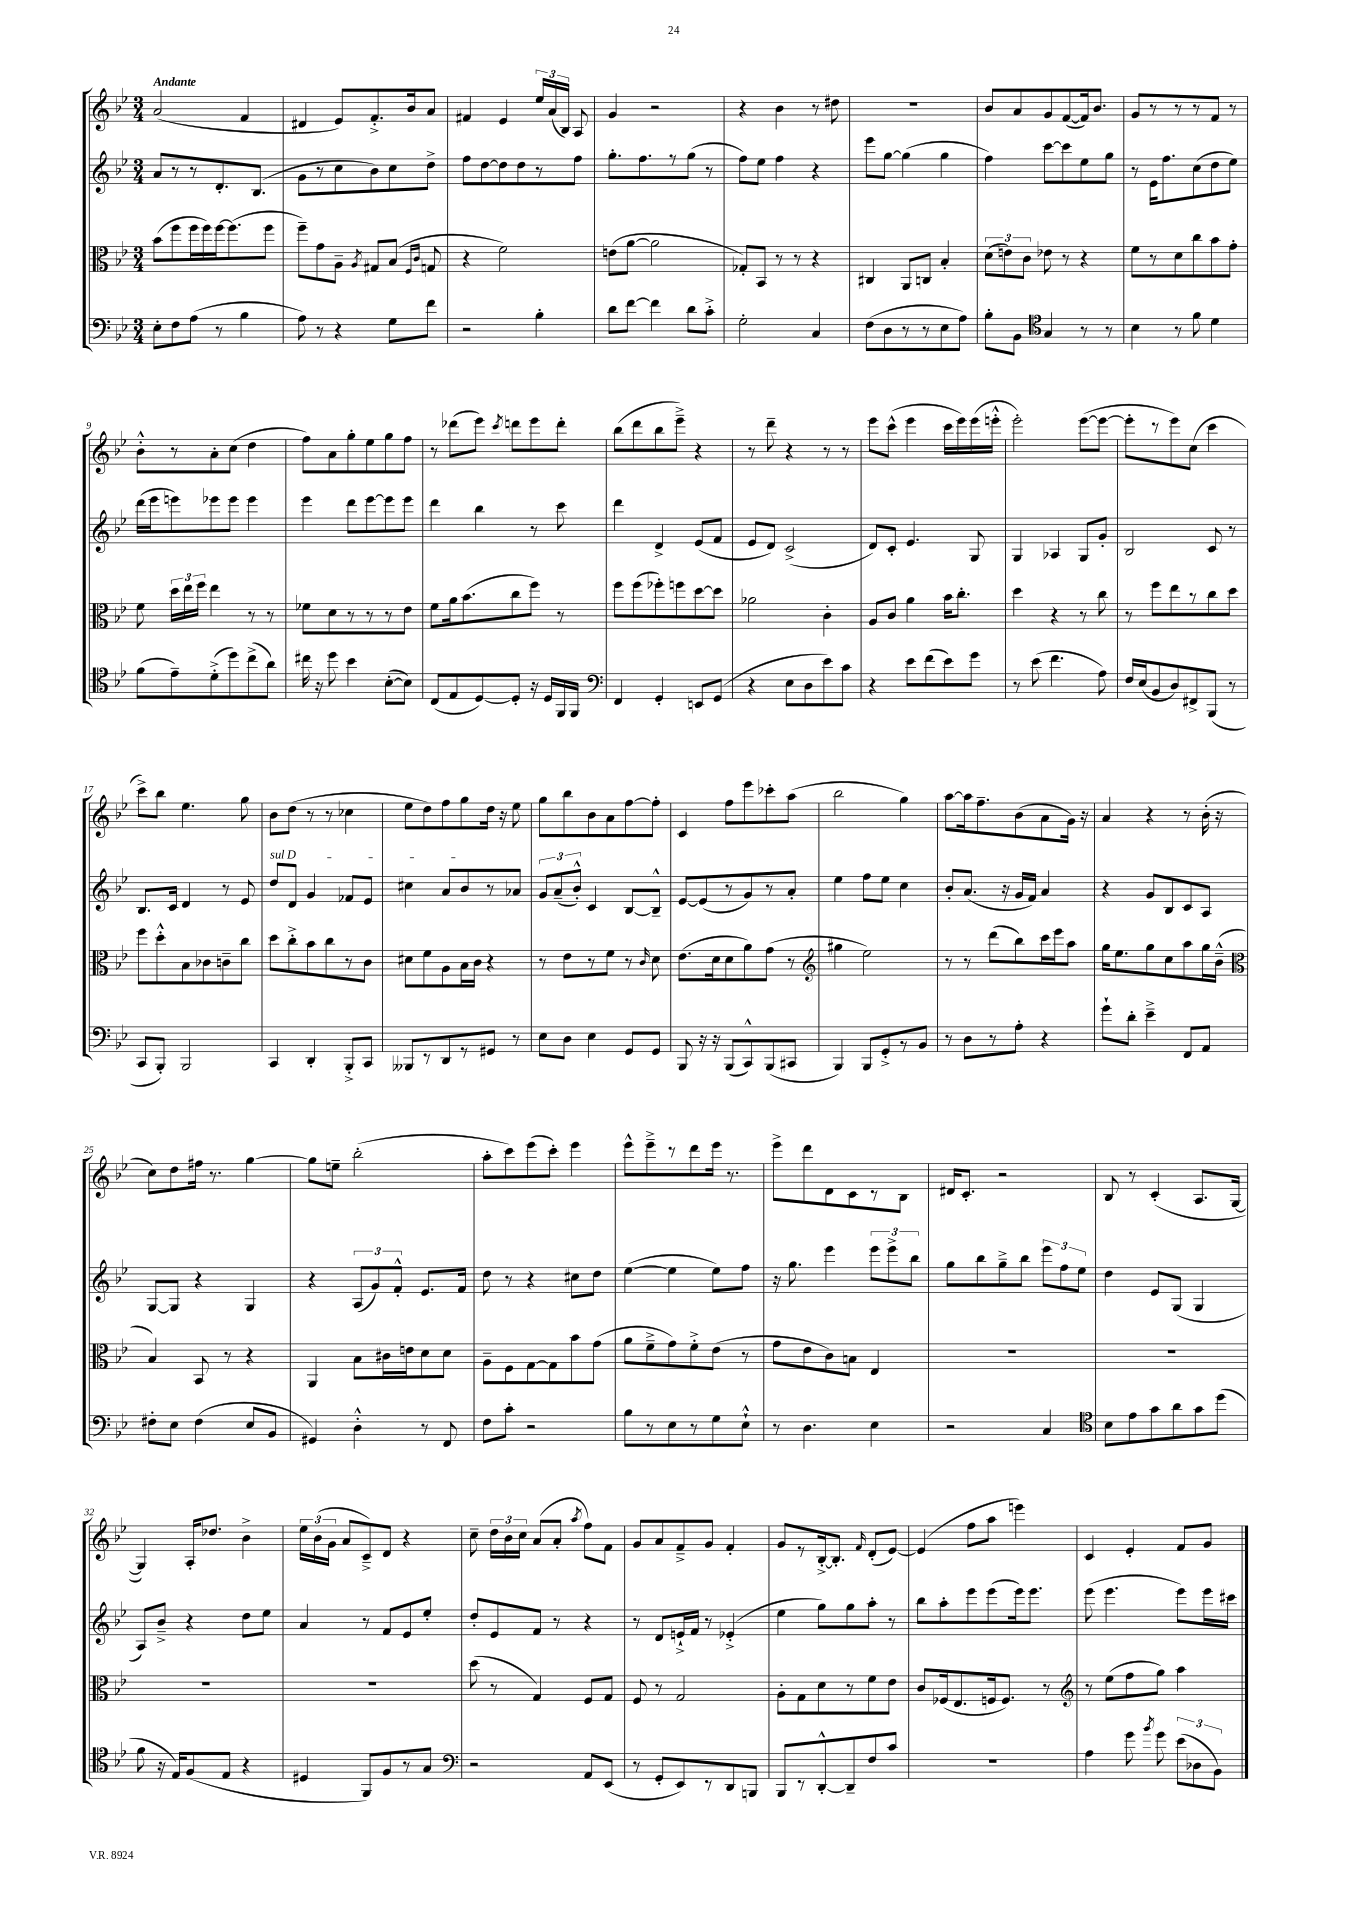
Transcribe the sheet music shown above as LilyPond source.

<<
\new StaffGroup <<
\new Staff = "s0" {
    \clef treble \key bes \major \numericTimeSignature \time 3/4 \tempo "Andante"
    \autoBeamOff a'2( f'4 |
    dis'4 ees'8[) f'8.-.-> bes'16 a'8] |
    fis'4 ees'4 \tuplet 3/2 { ees''16[ a'16( bes16]) } a8 |
    g'4 r2 |
    r4 bes'4 r8 dis''8 |
    r2. |
    bes'8[ a'8 g'8 f'8~( f'16) bes'8.] |
    g'8[ r8 r8 r8 f'8] r8 |
    bes'8[-.-^ r8 a'8-. c''8]( d''4 |
    f''8[) a'8 g''8-. ees''8 g''8 f''8] |
    r8 des'''8[( ees'''8]) \acciaccatura { c'''8 } d'''8[ ees'''8 d'''8]-. |
    bes''8[( d'''8 bes''8 ees'''8]--->) r4 |
    r8 d'''8-- r4 r8 r8 |
    ees'''8[ c'''8]-^( ees'''4 c'''16[ ees'''16) ees'''16( e'''16]-.-^ |
    ees'''2-.) ees'''8[~( ees'''8]~ |
    ees'''8[-. r8 ees'''8) c''8]( c'''4 |
    c'''8[->) bes''8] ees''4. g''8 |
    bes'8[ d''8]( r8 r8 ces''4 |
    ees''8[ d''8) f''8 g''8 d''16] r16 ees''8 |
    g''8[ bes''8 bes'8 a'8 f''8~ f''8]-. |
    c'4 f''8[ ees'''8 ces'''8-. a''8]( |
    bes''2 g''4) |
    a''8[~ a''16 f''8.-- bes'8( a'8 g'16]) r16 |
    a'4 r4 r8 bes'16-.( r16 |
    c''8[) d''8 fis''16] r8. g''4~ |
    g''8[ e''8]-- bes''2-.( |
    a''8[-. c'''8) ees'''8( c'''8]-.) ees'''4 |
    ees'''8[-^ ees'''8---> r8 d'''8 ees'''16] r8. |
    ees'''8[-> d'''8 d'8 c'8 r8 bes8] |
    dis'16[ c'8.]-. r2 |
    bes8 r8 c'4-.( a8.[ g16]~ |
    g4) a16[-. des''8.] bes'4-> |
    \tuplet 3/2 { ees''16[ bes'16( g'16] } a'8[ c'8--->) d'8] r4 |
    c''8-- \tuplet 3/2 { d''16[ bes'16 c''16] } a'8[( a'8]-. \acciaccatura { a''8 } f''8[) f'8] |
    g'8[ a'8 f'8---> g'8] f'4-. |
    g'8[ r8 bes16~-.-> bes8.]-. \grace { f'16 } d'8[-.( ees'8]~) |
    ees'4( f''8[ a''8] e'''4) |
    c'4 ees'4-. f'8[ g'8] \bar "|." |
}
\new Staff = "s1" {
    \clef treble \key bes \major \numericTimeSignature \time 3/4
    \autoBeamOff a'8[ r8 r8 d'8.-. bes8.]( |
    g'8[ r8 c''8 bes'8) c''8 d''8]-> |
    f''8[ d''8~ d''8 d''8 r8 f''8] |
    g''8.[-. f''8. r8 g''8]( r8 |
    f''8[) ees''8] f''4 r4 |
    ees'''8[ g''8]~ g''4( g''4 |
    f''4) c'''8[~ c'''8 ees''8 g''8] |
    r8 ees'16[ f''8. c''8( d''8 ees''8]) |
    d'''16[( ees'''16 e'''8) ees'''8 ees'''8] ees'''4 |
    ees'''4 d'''8[ ees'''8~ ees'''8 ees'''8] |
    d'''4 bes''4 r8 c'''8 |
    d'''4 d'4-> ees'8[( f'8] |
    ees'8[ d'8]) c'2->( |
    d'8[) c'8]-. ees'4. g8 |
    g4 aes4 g8[ g'8]-. |
    bes2 c'8 r8 |
    bes8.[ c'16] d'4 r8 ees'8 |
    \once \override TextSpanner.bound-details.left.text = \markup { \italic "sul D" } d''8[\startTextSpan d'8] g'4 fes'8[ ees'8] |
    cis''4 a'8[ bes'8\stopTextSpan r8 aes'8] |
    \tuplet 3/2 { g'8[ a'8--( bes'8]-.-^) } c'4 bes8[~ bes8]---^ |
    ees'8[~ ees'8( r8 g'8) r8 a'8]-. |
    ees''4 f''8[ ees''8] c''4 |
    bes'8[-. a'8.]( r16 g'16[ f'16]) a'4 |
    r4 g'8[ bes8 c'8 a8] |
    g8[~ g8] r4 g4 |
    r4 \tuplet 3/2 { a8[( g'8) f'8]-.-^ } ees'8.[ f'16] |
    d''8 r8 r4 cis''8[ d''8] |
    ees''4~( ees''4 ees''8[) f''8] |
    r16 g''8. ees'''4 \tuplet 3/2 { ees'''8[ ees'''8-> bes''8] } |
    g''8[ bes''8 g''8---> bes''8] \tuplet 3/2 { ees'''8[ f''8 ees''8] } |
    d''4 ees'8[ g8]( g4 |
    a8[) bes'8]---> r4 d''8[ ees''8] |
    a'4 r8 f'8[ ees'8 ees''8]-. |
    d''8[-. ees'8 f'8] r8 r4 |
    r8 d'8[ e'16-!-> f'16] r8 ees'4-.->( |
    ees''4 g''8[) g''8 a''8]-. r8 |
    bes''8[ a''8-. ees'''8 ees'''8( ees'''16) ees'''8.] |
    ees'''8( ees'''4. ees'''8[) ees'''16 cis'''16] \bar "|." |
}
\new Staff = "s2" {
    \clef alto \key bes \major \numericTimeSignature \time 3/4
    \autoBeamOff bes'8[( f''8 f''16 f''16) f''16~ f''8.( f''8] |
    f''8[--) g'8 a8]-- \acciaccatura { a8 } gis8[ bes8]( \grace { f16[ c'16] } g8 |
    r4 f'2) |
    e'8[( a'8]~ a'2 |
    ges8[-.) bes,8] r8 r8 r4 |
    cis4 a,8[ c8] bes4-. |
    \tuplet 3/2 { d'8[( e'8) c'8] } ees'8 r8 r4 |
    f'8[ r8 d'8 c''8 bes'8 g'8]-. |
    f'8 \tuplet 3/2 { d''16[ ees''16 f''16] } ees''4 r8 r8 |
    fes'8[ d'8 r8 r8 r8 ees'8] |
    f'8[ a'16 bes'8.( c''8 f''8]) r8 |
    f''8[ f''8( fes''8-.) f''8 d''8~ d''8] |
    aes'2 c'4-. |
    a8[ c'8] a'4 bes'16[ c''8.]-. |
    d''4 r4 r8 c''8 |
    r8 f''8[ ees''8 r8 c''8 d''8] |
    f''8[ d''8-.-^ bes8 ces'8 c'8-- c''8] |
    d''8[ c''8-.-> bes'8 c''8 r8 c'8] |
    dis'8[ f'8 a8 bes16 c'16] r4 |
    r8 ees'8[ r8 f'8] r8 \grace { c'16 } d'8 |
    ees'8.[( d'16 d'8 a'8) g'8]( r8 |
    \clef treble gis''4 ees''2) |
    r8 r8 d'''8[( bes''8) c'''16 ees'''16 a''8] |
    g''16[ ees''8. g''8 c''8 a''8 g''16 bes'16]---^( |
    \clef alto bes4) bes,8 r8 r4 |
    a,4 bes8[ cis'16 e'16 d'8 d'8] |
    a8[-- f8 g8~ g8 bes'8 g'8]( |
    a'8[ f'8---> g'8) f'8-.-> ees'8]( r8 |
    g'8[ ees'8 c'8) b8] ees4 |
    R2. |
    R2. |
    R2. |
    R2. |
    d''8( r8 g4) f8[ g8] |
    f8 r8 g2 |
    a8[-. g8 d'8 r8 f'8 ees'8] |
    c'8[ fes16( ees8. f16 f8.]) r8 |
    \clef treble r8 ees''8[( f''8 g''8]) a''4 \bar "|." |
}
\new Staff = "s3" {
    \clef bass \key bes \major \numericTimeSignature \time 3/4
    \autoBeamOff ees8[-. f8 a8]( r8 bes4 |
    a8) r8 r4 g8[ f'8] |
    r2 bes4-. |
    d'8[ f'8]~ f'4 d'8[ c'8]-.-> |
    g2-. c4 |
    f8[( d8 r8 r8 ees8 a8]) |
    bes8[-. bes,8] \clef tenor g4 r8 r8 |
    bes4 r8 f'8 d'4 |
    f'8[( ees'8--) d'8-.->( d''8) c''8->( a'8]) |
    cis''16 r16 d''8 bes'4 bes8[~-.( bes8]) |
    c8[( ees8 d8~) d8]-. r16 d16[ f,16 f,16] |
    \clef bass f,4 g,4-. e,8[ g,8]( |
    r4 ees8[ d8 ees'8) c'8] |
    r4 ees'8[ f'8( ees'8) g'8] |
    r8 ees'8( f'4. a8) |
    f16[ ees16( bes,8 d8) fis,8-> bes,,8]( r8 |
    c,8[ bes,,8]-.) bes,,2 |
    c,4 d,4-. bes,,8[-.-> c,8] |
    beses,,8[ r8 d,8 r8 gis,8] r8 |
    ees8[ d8] ees4 g,8[ g,8] |
    bes,,8 r16 r16 bes,,8[( c,8-^) bes,,8( cis,8] |
    bes,,4) bes,,8[ g,8-.-> r8 bes,8] |
    r8 d8[ r8 a8]-. r4 |
    g'8[-! d'8]-. ees'4---> f,8[ a,8] |
    fis8[-. ees8] fis4( ees8[ bes,8] |
    gis,4) d4-.-^ r8 f,8 |
    f8[ c'8]-. r2 |
    bes8[ r8 ees8 r8 g8 ees8]-!-^ |
    r8 d4. ees4 |
    r2 c4 |
    \clef tenor bes8[ ees'8 g'8 a'8 g'8 d''8]( |
    f'8 r16 ees16[) f8( ees8] r4 |
    dis4 f,8[) f8 r8 g8] |
    \clef bass r2 a,8[ ees,8]( |
    r8 g,8[-. ees,8) r8 d,8 b,,8] |
    bes,,8[ r8 d,8~-.-^ d,8-- f8 c'8] |
    R2. |
    a4 g'8 \acciaccatura { bes'8 } g'8 \tuplet 3/2 { ees'8[( des8 bes,8]) } \bar "|." |
}
>>
>>
